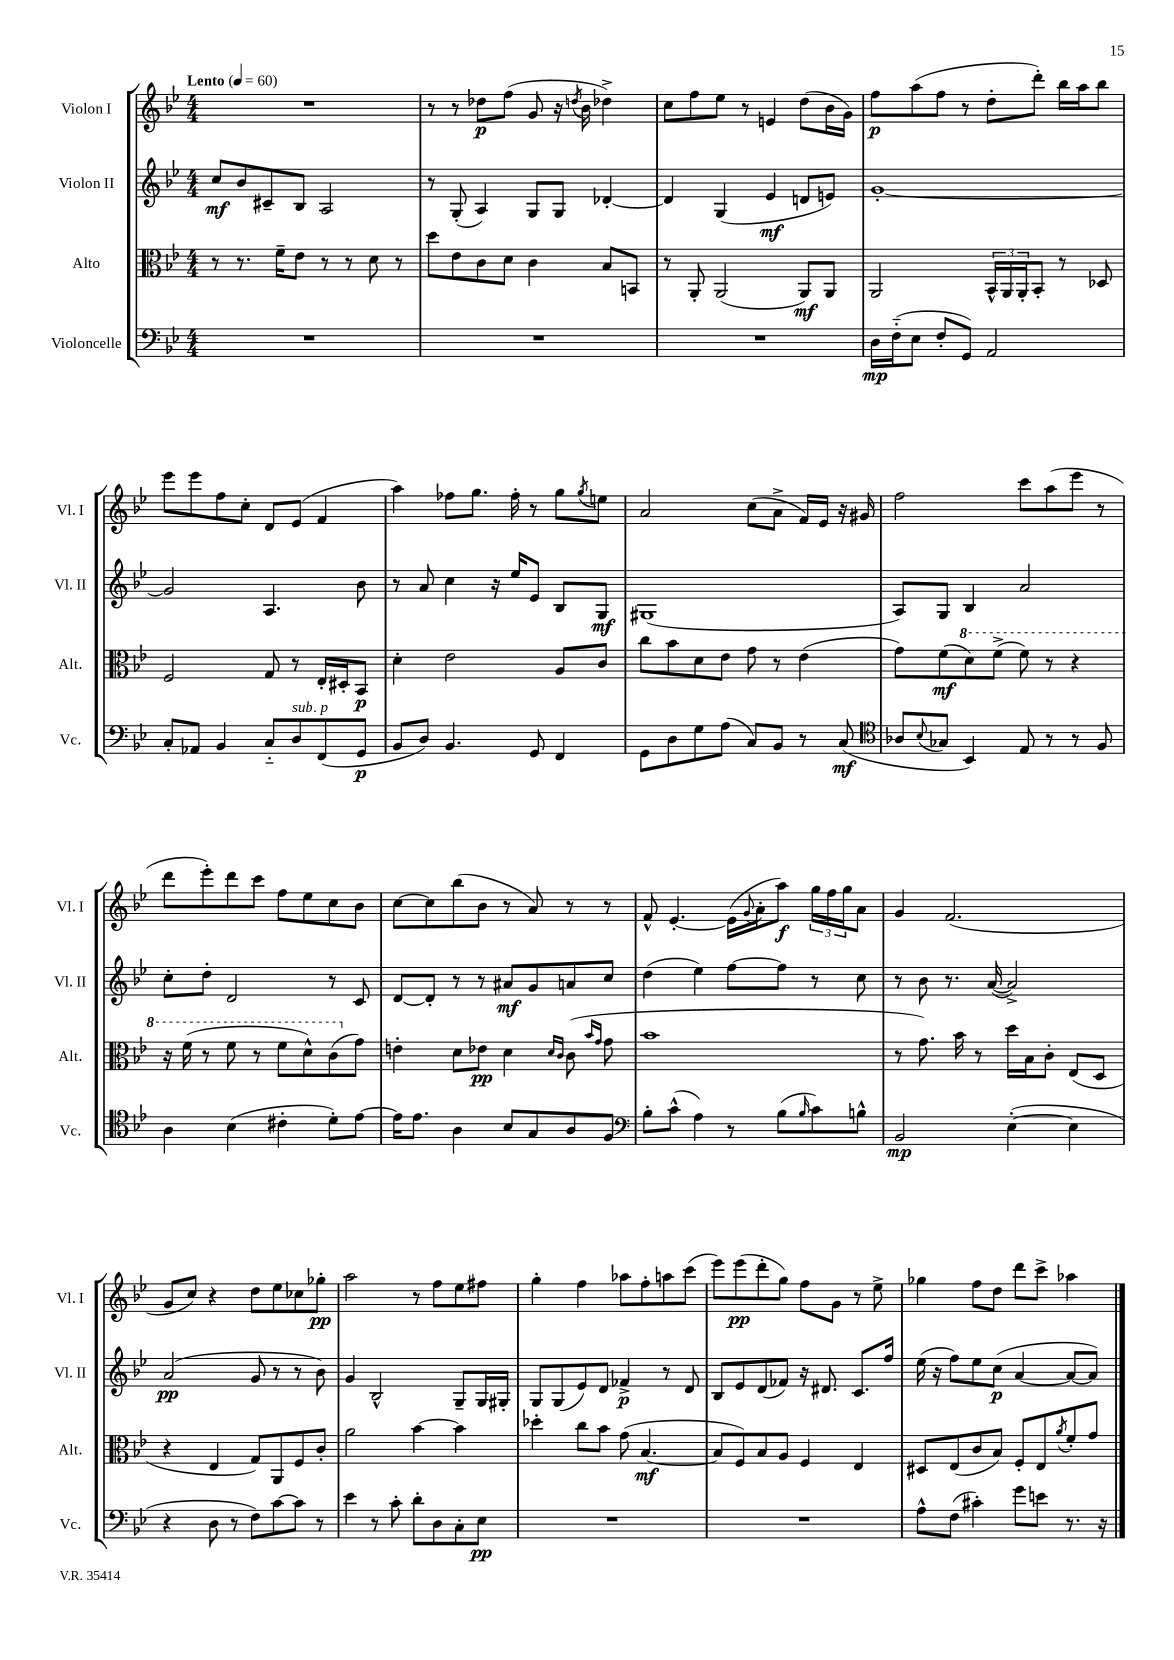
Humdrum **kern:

**kern	**dynam	**kern	**dynam	**kern	**dynam	**kern	**dynam
*part4	*part4	*part3	*part3	*part2	*part2	*part1	*part1
*staff4	*staff4	*staff3	*staff3	*staff2	*staff2	*staff1	*staff1
*I"Violoncelle	*	*I"Alto	*	*I"Violon II	*	*I"Violon I	*
*I'Vc.	*	*I'Alt.	*	*I'Vl. II	*	*I'Vl. I	*
*clefF4	*	*clefC3	*	*clefG2	*	*clefG2	*
*k[b-e-]	*	*k[b-e-]	*	*k[b-e-]	*	*k[b-e-]	*
*M4/4	*	*M4/4	*	*M4/4	*	*M4/4	*
*MM60	*	*MM60	*	*MM60	*	*MM60	*
=1	=1	=1	=1	=1	=1	=1	=1
!	!	!	!	!	!	!LO:TX:a:B:t=Lento	!
1r	.	8r	.	8cc/L	mf	1r	.
.	.	8.r	.	8b-/	.	.	.
.	.	.	.	8c#X~/	.	.	.
.	.	16f~\KL	.	.	.	.	.
.	.	8e-\J	.	8B-/J	.	.	.
.	.	8r	.	2A/	.	.	.
.	.	8r	.	.	.	.	.
.	.	8d\	.	.	.	.	.
.	.	8r	.	.	.	.	.
=2	=2	=2	=2	=2	=2	=2	=2
1r	.	8dd\L	.	8r	.	8r	.
.	.	8e-\	.	(8G'/	.	8r	.
.	.	8c\	.	4A/)	.	8dd-X\L	p
.	.	8d\J	.	.	.	(8ff\J	.
.	.	4c\	.	8G/L	.	8g/	.
.	.	.	.	8G/J	.	16r	.
.	.	.	.	.	.	8qddn/	.
.	.	.	.	.	.	16b-\	.
.	.	8B-/L	.	[4d-X'/	.	4dd-X^\)	.
.	.	8BBn/J	.	.	.	.	.
=3	=3	=3	=3	=3	=3	=3	=3
1r	.	8r	.	4d-/]	.	8cc\L	.
.	.	8AA'/	.	.	.	8ff\	.
.	.	(2AA/	.	(4G/	.	8ee-\J	.
.	.	.	.	.	.	8r	.
.	.	.	.	4e-/	mf	4en/	.
.	.	8AA/L)	mf	8dn/L	.	(8dd\L	.
.	.	8AA/J	.	8en/J)	.	16b-\L	.
.	.	.	.	.	.	16g\JJ)	.
=4	=4	=4	=4	=4	=4	=4	=4
16D\LL	mp	2AA/	.	[1g'	.	8ff\L	p
(16F\J	.	.	.	.	.	.	.
8E-\J	.	.	.	.	.	(8aa\	.
8F'/L	.	.	.	.	.	8ff\J	.
8GG/J)	.	.	.	.	.	8r	.
2AA/	.	24BB-^^/LL	.	.	.	8dd'\L	.
.	.	24AA/	.	.	.	.	.
.	.	24AA'/J	.	.	.	.	.
.	.	8BB-'/J	.	.	.	8ddd'\J)	.
.	.	8r	.	.	.	16bb-\LL	.
.	.	.	.	.	.	16aa\J	.
.	.	8D-X/	.	.	.	8bb-\J	.
!!LO:LB:g=z
=5	=5	=5	=5	=5	=5	=5	=5
8C'/L	.	2F/	.	2g/]	.	8eee-\L	.
8AA-X/J	.	.	.	.	.	8eee-\	.
4BB-/	.	.	.	.	.	8ff\	.
.	.	.	.	.	.	8cc'\J	.
8C/L	.	8G/	.	4.A/	.	8d/L	.
!LO:TX:a:i:t=sub. p	!	!	!	!	!	!	!
8D/	.	8r	.	.	.	(8e-/J	.
(8FF/	.	16E-'/LL	.	.	.	4f/	.
.	.	16D#X'/J	.	.	.	.	.
8GG/J	p	8BB-/J	p	8b-\	.	.	.
=6	=6	=6	=6	=6	=6	=6	=6
8BB-/L	.	4d'\	.	8r	.	4aa\)	.
8D/J)	.	.	.	8a/	.	.	.
4.BB-/	.	2e-\	.	4cc\	.	8ff-X\L	.
.	.	.	.	.	.	8.gg\J	.
.	.	.	.	16r	.	.	.
.	.	.	.	16ee-/KL	.	16ff-'\	.
8GG/	.	.	.	8e-/J	.	8r	.
4FF/	.	8A/L	.	8B-/L	.	8gg\L	.
.	.	.	.	.	.	8qgg/	.
.	.	8c/J	.	8G/J	mf	8een\J	.
=7	=7	=7	=7	=7	=7	=7	=7
8GG\L	.	8cc\L	.	(1G#X	.	2a/	.
8D\	.	8b-\	.	.	.	.	.
8G\	.	8d\	.	.	.	.	.
(8A\J	.	8e-\J	.	.	.	.	.
8C/L)	.	8g\	.	.	.	(8cc\L	.
8BB-/J	.	8r	.	.	.	8a^\J	.
8r	.	(4e-\	.	.	.	16f/LL)	.
.	.	.	.	.	.	16e-/JJ	.
(8C/	mf	.	.	.	.	16r	.
.	.	.	.	.	.	16g#X/	.
=8	=8	=8	=8	=8	=8	=8	=8
*clefC4	*	*	*	*	*	*	*
8A-X/L	.	8g\L)	.	8A/L)	.	2ff\	.
8qqB-/	.	.	.	.	.	.	.
8G-X/J	.	(8f\	mf	8G/J	.	.	.
*	*	*8va	*	*	*	*	*
4BB-/)	.	8dd\)	.	4B-/	.	.	.
.	.	(8ff^\J	.	.	.	.	.
8E-/	.	8ff\)	.	2a/	.	8ccc\L	.
8r	.	8r	.	.	.	(8aa\	.
8r	.	4r	.	.	.	8eee-\J	.
8F/	.	.	.	.	.	8r	.
!!LO:LB:g=z
=9	=9	=9	=9	=9	=9	=9	=9
4A\	.	16r	.	8cc'\L	.	8ddd\L	.
.	.	(16ff\	.	.	.	.	.
.	.	8r	.	8dd'\J	.	8eee-'\)	.
(4B-\	.	8ff\	.	2d/	.	8ddd\	.
.	.	8r	.	.	.	8ccc\J	.
4c#X'\	.	8ff\L	.	.	.	8ff\L	.
.	.	8dd^^\)	.	.	.	8ee-\	.
8d'\L)	.	(8cc\	.	8r	.	8cc\	.
*	*	*X8va	*	*	*	*	*
[8e-\J	.	8g\J)	.	8c/	.	8b-\J	.
=10	=10	=10	=10	=10	=10	=10	=10
16e-\KL]	.	4en'\	.	[8d/L	.	[8cc\L	.
8.e-\J	.	.	.	.	.	.	.
.	.	.	.	8d'/J]	.	8cc\]	.
4A\	.	8d\L	.	8r	.	(8bb-\	.
.	.	8e-X\J	pp	8r	.	8b-\J	.
8B-/L	.	4d\	.	8a#X/L	mf	8r	.
8G/	.	.	.	8g/	.	8a/)	.
.	.	16qqd/LL	.	.	.	.	.
.	.	16qqc/JJ	.	.	.	.	.
8A/	.	(8c\	.	8an/	.	8r	.
.	.	16qqb-/LL	.	.	.	.	.
.	.	16qqg/JJ	.	.	.	.	.
8F/J	.	8g\	.	8cc/J	.	8r	.
=11	=11	=11	=11	=11	=11	=11	=11
*clefF4	*	*	*	*	*	*	*
8B-'\L	.	1b-	.	(4dd\	.	8f^^/	.
(8c^^\J	.	.	.	.	.	[4.e-'/	.
4A\)	.	.	.	4ee-\)	.	.	.
8r	.	.	.	[8ff\L	.	(16e-\LL]	.
.	.	.	.	.	.	8qqg/	.
.	.	.	.	.	.	16a'\J	.
(8B-\L	.	.	.	8ff\J]	.	8aa\J)	f
16qqB-/	.	.	.	.	.	.	.
8c\)	.	.	.	8r	.	24gg\LL	.
.	.	.	.	.	.	24ff\	.
.	.	.	.	.	.	24gg\J	.
8Bn^^\J	.	.	.	8cc\	.	8a\J	.
=12	=12	=12	=12	=12	=12	=12	=12
2BB-/	mp	8r	.	8r	.	4g/	.
.	.	8.g\)	.	8b-\	.	.	.
.	.	.	.	8.r	.	(2.f/	.
.	.	16b-\	.	.	.	.	.
.	.	8r	.	.	.	.	.
.	.	.	.	([16a/	.	.	.
([4E-'\	.	16dd\LL	.	2a^/])	.	.	.
.	.	16B-\J	.	.	.	.	.
.	.	8c'\J	.	.	.	.	.
4E-\]	.	(8E-/L	.	.	.	.	.
.	.	8D/J	.	.	.	.	.
!!LO:LB:g=z
=13	=13	=13	=13	=13	=13	=13	=13
4r	.	4r	.	(2a/	pp	8g/L	.
.	.	.	.	.	.	8cc/J)	.
8D\	.	4E-/	.	.	.	4r	.
8r	.	.	.	.	.	.	.
8F\L)	.	8G/L)	.	8g/	.	8dd\L	.
[8c\	.	8AA/	.	8r	.	8ee-\	.
8c\J]	.	8F/	.	8r	.	8cc-X\	.
8r	.	8c'/J	.	8b-\)	.	8gg-X'\J	pp
=14	=14	=14	=14	=14	=14	=14	=14
4e-\	.	2a\	.	4g/	.	2aa\	.
8r	.	.	.	2B-^^/	.	.	.
8c'\	.	.	.	.	.	.	.
8d'\L	.	[4b-\	.	.	.	8r	.
8D\	.	.	.	.	.	8ff\L	.
8C'\	.	4b-\]	.	8G~/L	.	8ee-\	.
8E-\J	pp	.	.	16G/L	.	8ff#X\J	.
.	.	.	.	16G#X'/JJ	.	.	.
=15	=15	=15	=15	=15	=15	=15	=15
1r	.	4dd-X'\	.	8G/L	.	4gg'\	.
.	.	.	.	(8G/	.	.	.
.	.	8cc\L	.	8e-/)	.	4ff\	.
.	.	8b-\J	.	8d/J	.	.	.
.	.	(8g\	.	4f-X^/	p	8aa-X\L	.
.	.	[4.B-/	mf	.	.	8ff'\	.
.	.	.	.	8r	.	8aan\	.
.	.	.	.	8d/	.	(8ccc\J	.
=16	=16	=16	=16	=16	=16	=16	=16
1r	.	8B-/L]	.	8B-/L	.	8eee-\L)	.
.	.	8F/)	.	8e-/	.	(8eee-\	pp
.	.	8B-/	.	(8d/	.	8ddd'\	.
.	.	8A/J	.	8f-X/J)	.	8gg\J)	.
.	.	4F/	.	16r	.	8ff\L	.
.	.	.	.	8.d#X/	.	.	.
.	.	.	.	.	.	8g\J	.
.	.	4E-/	.	8.c/L	.	8r	.
.	.	.	.	.	.	8ee-^\	.
.	.	.	.	16ff/Jk	.	.	.
=17	=17	=17	=17	=17	=17	=17	=17
8A^^\L	.	8D#X/L	.	(16ee-\	.	4gg-X\	.
.	.	.	.	16r	.	.	.
(8F\J	.	(8E-/	.	8ff\L)	.	.	.
4c#X'\)	.	8c/	.	8ee-\	.	8ff\L	.
.	.	8B-/J)	.	(8cc\J	p	8dd\J	.
8g\L	.	8F'/L	.	[4a/	.	8ddd\L	.
8en\J	.	8E-/	.	.	.	8ccc^\J	.
.	.	8qa/	.	.	.	.	.
8.r	.	8f'/	.	8a/L_	.	4aa-X\	.
.	.	8g/J	.	8a/J])	.	.	.
16r	.	.	.	.	.	.	.
==	==	==	==	==	==	==	==
*-	*-	*-	*-	*-	*-	*-	*-
